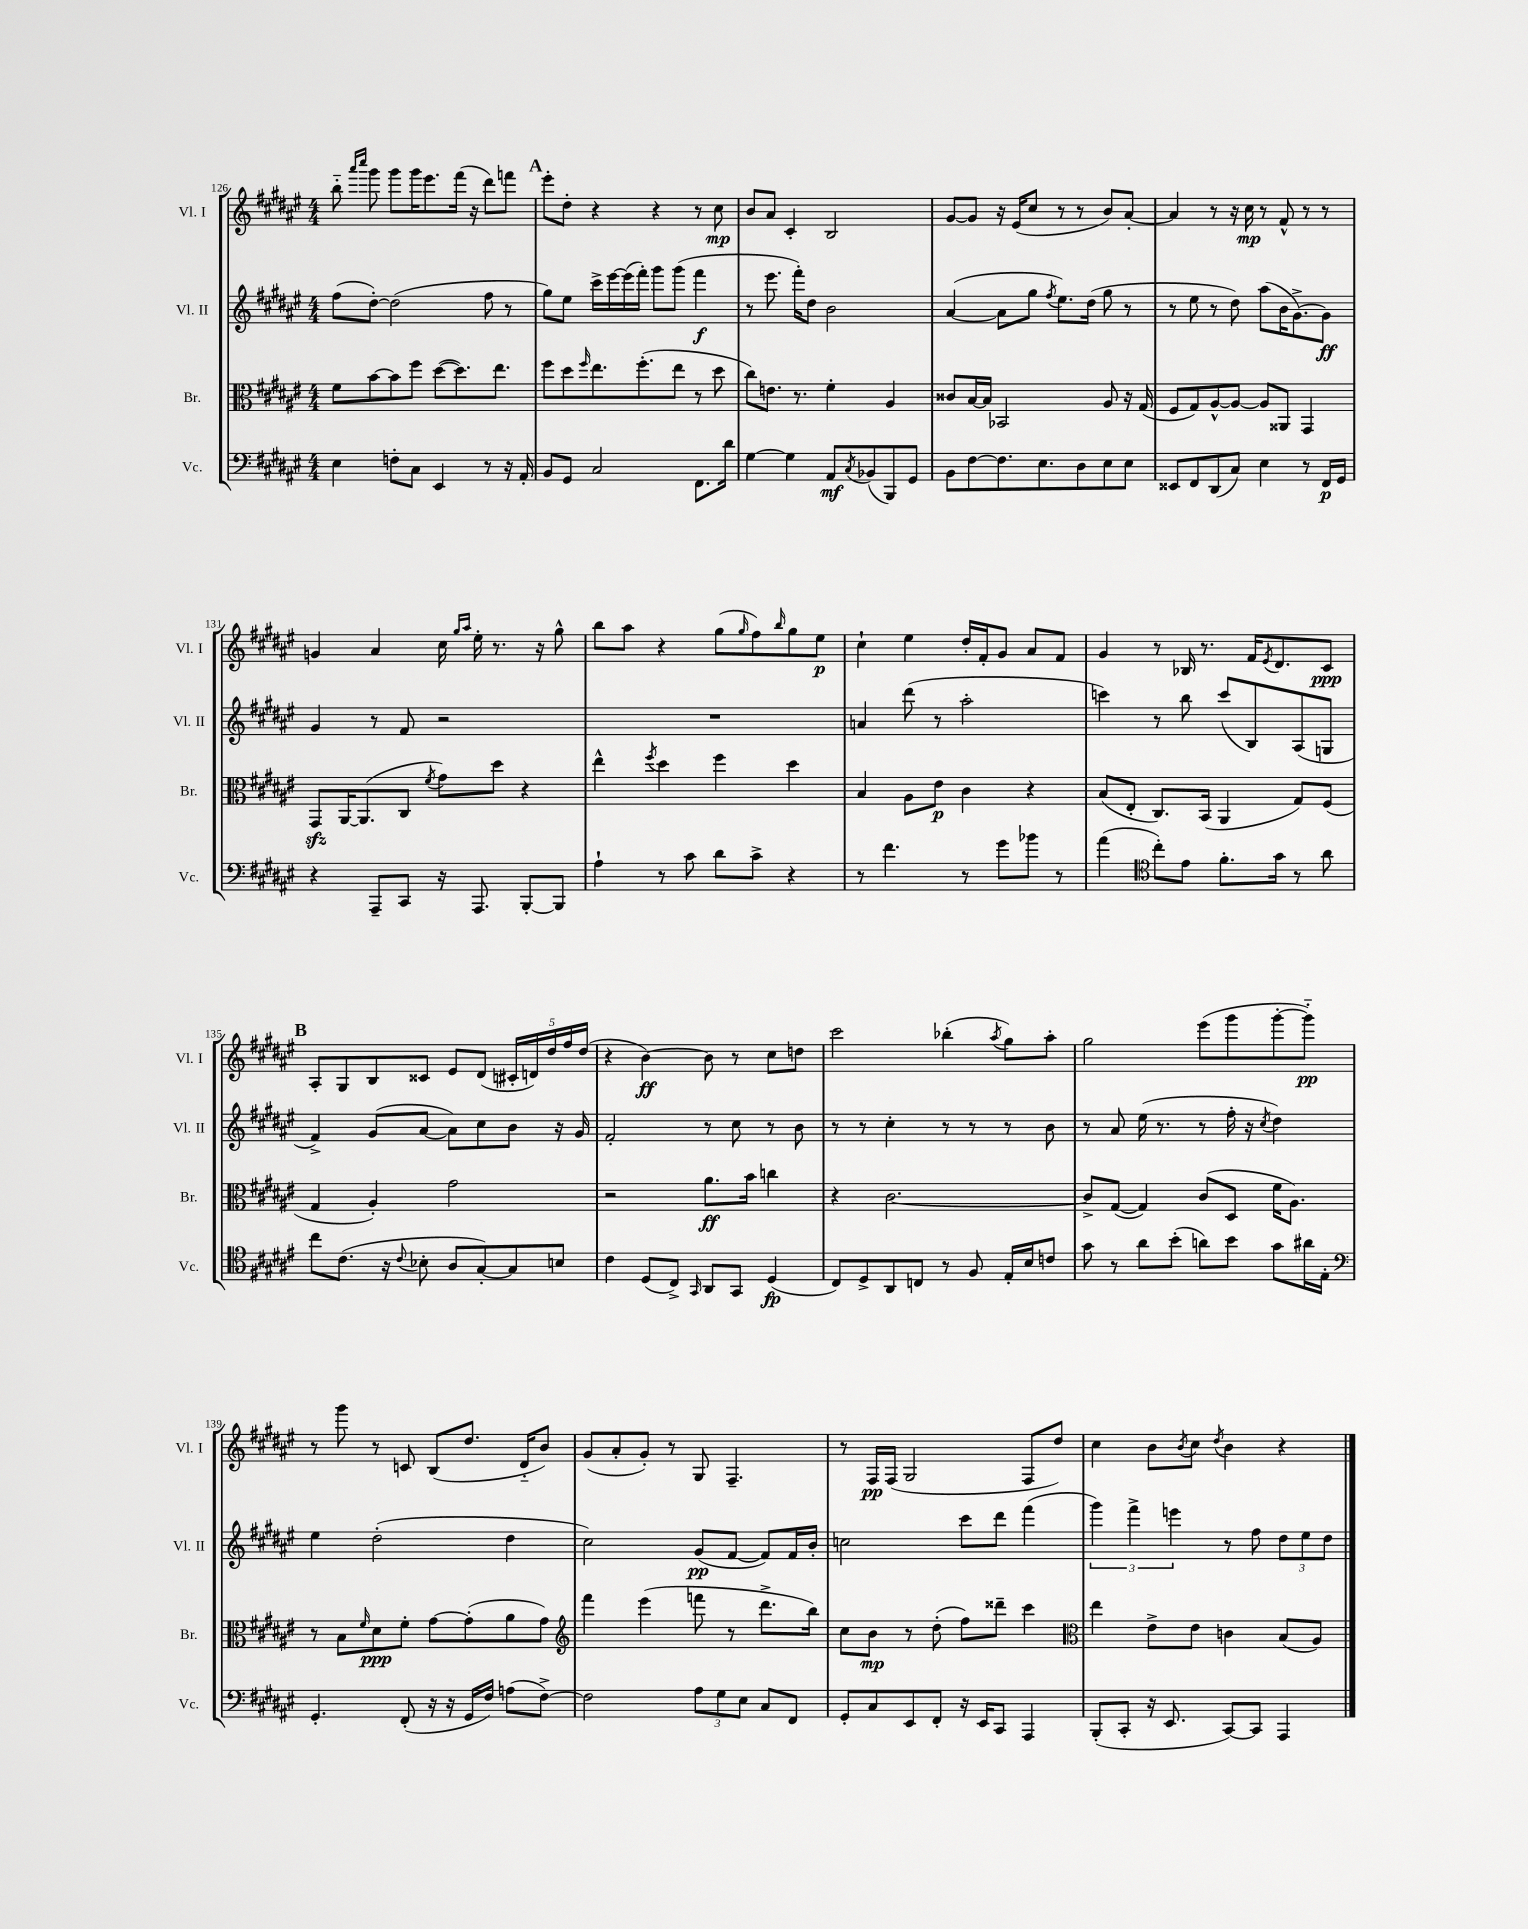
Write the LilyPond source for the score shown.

<<
\new StaffGroup <<
\new Staff = "s0" \with { instrumentName = "Vl. I" shortInstrumentName = "Vl. I" } {
    \clef treble \key fis \major \numericTimeSignature \time 4/4
    b''8-_ \grace { ais'''16 cis''''16 } gis'''8 gis'''8 gis'''16 eis'''8. fis'''16( r16 dis'''8) f'''8 |
    \mark \markup { \bold "A" } eis'''8-. dis''8-. r4 r4 r8 cis''8\mp |
    b'8 ais'8 cis'4-. b2 |
    gis'8~ gis'8 r16 eis'16( cis''8 r8 r8 b'8) ais'8~-. |
    ais'4 r8 r16 cis''16\mp r8 fis'8-^ r8 r8 |
    g'4 ais'4 cis''16 \grace { gis''16 ais''16 } eis''16-. r8. r16 gis''8-^ |
    b''8 ais''8 r4 gis''8( \grace { gis''16 } fis''8) \grace { b''16 } gis''8 eis''8\p |
    cis''4-! eis''4 dis''16-. fis'16-. gis'8 ais'8 fis'8 |
    gis'4 r8 bes16 r8. fis'16 \acciaccatura { eis'8 } dis'8. cis'8\ppp |
    \mark \markup { \bold "B" } ais8-. gis8 b8 cisis'8 eis'8 dis'8( \tuplet 5/4 { cis'16-. d'16) dis''16 fis''16 dis''16( } |
    r4 b'4~\ff) b'8 r8 cis''8 d''8 |
    cis'''2 bes''4-.( \acciaccatura { ais''8 } gis''8) ais''8-. |
    gis''2 eis'''8( gis'''8 gis'''8~-. gis'''8-_\pp) |
    r8 gis'''8 r8 c'8 b8( dis''8. dis'16-_ b'8) |
    gis'8( ais'8-. gis'8-.) r8 gis8 fis4.-- |
    r8 fis16\pp fis16( gis2 fis8 dis''8) |
    cis''4 b'8 \acciaccatura { b'8 } cis''8 \acciaccatura { dis''8 } b'4 r4 \bar "|." |
}
\new Staff = "s1" \with { instrumentName = "Vl. II" shortInstrumentName = "Vl. II" } {
    \clef treble \key fis \major \numericTimeSignature \time 4/4
    fis''8( dis''8~-.) dis''2( fis''8 r8 |
    \mark \markup { \bold "A" } gis''8) eis''8 cis'''16-> eis'''16~ eis'''16( fis'''16-.) gis'''8 gis'''8( fis'''4\f |
    r8 eis'''8. fis'''16-.) dis''8 b'2 |
    ais'4~( ais'8 gis''8 \acciaccatura { fis''8 } eis''8.) dis''16( gis''8 r8 |
    r8 eis''8 r8 dis''8) ais''8( b'16 gis'8.~->) gis'8\ff |
    gis'4 r8 fis'8 r2 |
    R1 |
    a'4 dis'''8( r8 ais''2-. |
    c'''4) r8 b''8 c'''8( b8) ais8( g8 |
    \mark \markup { \bold "B" } fis'4->) gis'8( ais'8~ ais'8) cis''8 b'8 r16 gis'16 |
    fis'2-. r8 cis''8 r8 b'8 |
    r8 r8 cis''4-. r8 r8 r8 b'8 |
    r8 ais'8 eis''16( r8. r8 fis''16-. r16 \acciaccatura { cis''8 } dis''4) |
    eis''4 dis''2-.( dis''4 |
    cis''2) gis'8\pp( fis'8~ fis'8) fis'16 b'16-. |
    c''2 cis'''8 dis'''8 fis'''4( |
    \tuplet 3/2 { gis'''4) fis'''4-> e'''4 } r8 fis''8 \tuplet 3/2 { dis''8 eis''8 dis''8 } \bar "|." |
}
\new Staff = "s2" \with { instrumentName = "Br." shortInstrumentName = "Br." } {
    \clef alto \key fis \major \numericTimeSignature \time 4/4
    fis'8 b'8~ b'8 fis''8 dis''8~( dis''8.) eis''8. |
    \mark \markup { \bold "A" } fis''8 dis''8 \grace { fis''16 } eis''8. fis''8.-.( eis''8 r8 dis''8 |
    cis''8) e'8. r8. fis'4-. ais4 |
    cisis'8 b16~ b16 bes,2 ais8 r16 gis16( |
    fis8 gis8) ais8~-^ ais8~ ais8 aisis,8 gis,4 |
    gis,8\sfz ais,16~ ais,8.( cis8 \acciaccatura { fis'8 } gis'8) dis''8 r4 |
    eis''4-^ \acciaccatura { fis''8 } dis''4 fis''4 dis''4 |
    b4 ais8 eis'8\p cis'4 r4 |
    b8( eis8-. cis8.) b,16( ais,4 gis8) fis8( |
    \mark \markup { \bold "B" } gis4 ais4-.) gis'2 |
    r2 ais'8.\ff b'16 c''4 |
    r4 cis'2.~ |
    cis'8-> gis8~( gis4) cis'8( dis8 fis'16 ais8.) |
    r8 b8 \grace { fis'16 } dis'8\ppp fis'8-. gis'8~ gis'8-.( ais'8 gis'8) |
    \clef treble fis'''4 eis'''4( f'''8 r8 dis'''8.-> b''16) |
    cis''8 b'8\mp r8 dis''8-.( fis''8) disis'''8-- cis'''4 |
    \clef alto eis''4 eis'8-> eis'8 c'4 b8( ais8) \bar "|." |
}
\new Staff = "s3" \with { instrumentName = "Vc." shortInstrumentName = "Vc." } {
    \clef bass \key fis \major \numericTimeSignature \time 4/4
    eis4 f8-. cis8 eis,4 r8 r16 ais,16-. |
    \mark \markup { \bold "A" } b,8 gis,8 cis2 fis,8. dis'16 |
    gis4~ gis4 ais,8\mf \acciaccatura { cis8 } bes,8( b,,8) gis,8 |
    b,8 fis8~ fis8. eis8. dis8 eis8 eis8 |
    eisis,8 fis,8 dis,8( cis8) eis4 r8 fis,16\p gis,16 |
    r4 ais,,8-- cis,8 r16 ais,,8. b,,8~-. b,,8 |
    ais4-! r8 cis'8 dis'8 cis'8-> r4 |
    r8 fis'4. r8 gis'8 bes'8 r8 |
    ais'4( \clef tenor cis''8-.) eis'8 fis'8.-. gis'16 r8 ais'8 |
    \mark \markup { \bold "B" } cis''8 cis'8.( r16 \appoggiatura { cis'8 } bes8-. ais8 gis8~-.) gis8 b8 |
    cis'4 dis8( cis8->) \grace { gis,16 } ais,8 gis,8 dis4\fp( |
    cis8) dis8-> ais,8 c8 r8 fis8 eis16-. b16 c'8 |
    gis'8 r8 ais'8 b'8-.( a'8) b'8 gis'8 ais'16 eis16-. |
    \clef bass gis,4.-. fis,8-.( r16 r16 gis,16 fis16) a8( fis8~->) |
    fis2 \tuplet 3/2 { ais8 gis8 eis8 } cis8 fis,8 |
    gis,8-. cis8 eis,8 fis,8-. r16 eis,16 cis,8 ais,,4 |
    b,,8-.( cis,8-. r16 eis,8. cis,8~) cis,8 ais,,4 \bar "|." |
}
>>
>>
\layout { \context { \Score currentBarNumber = #126 } }
